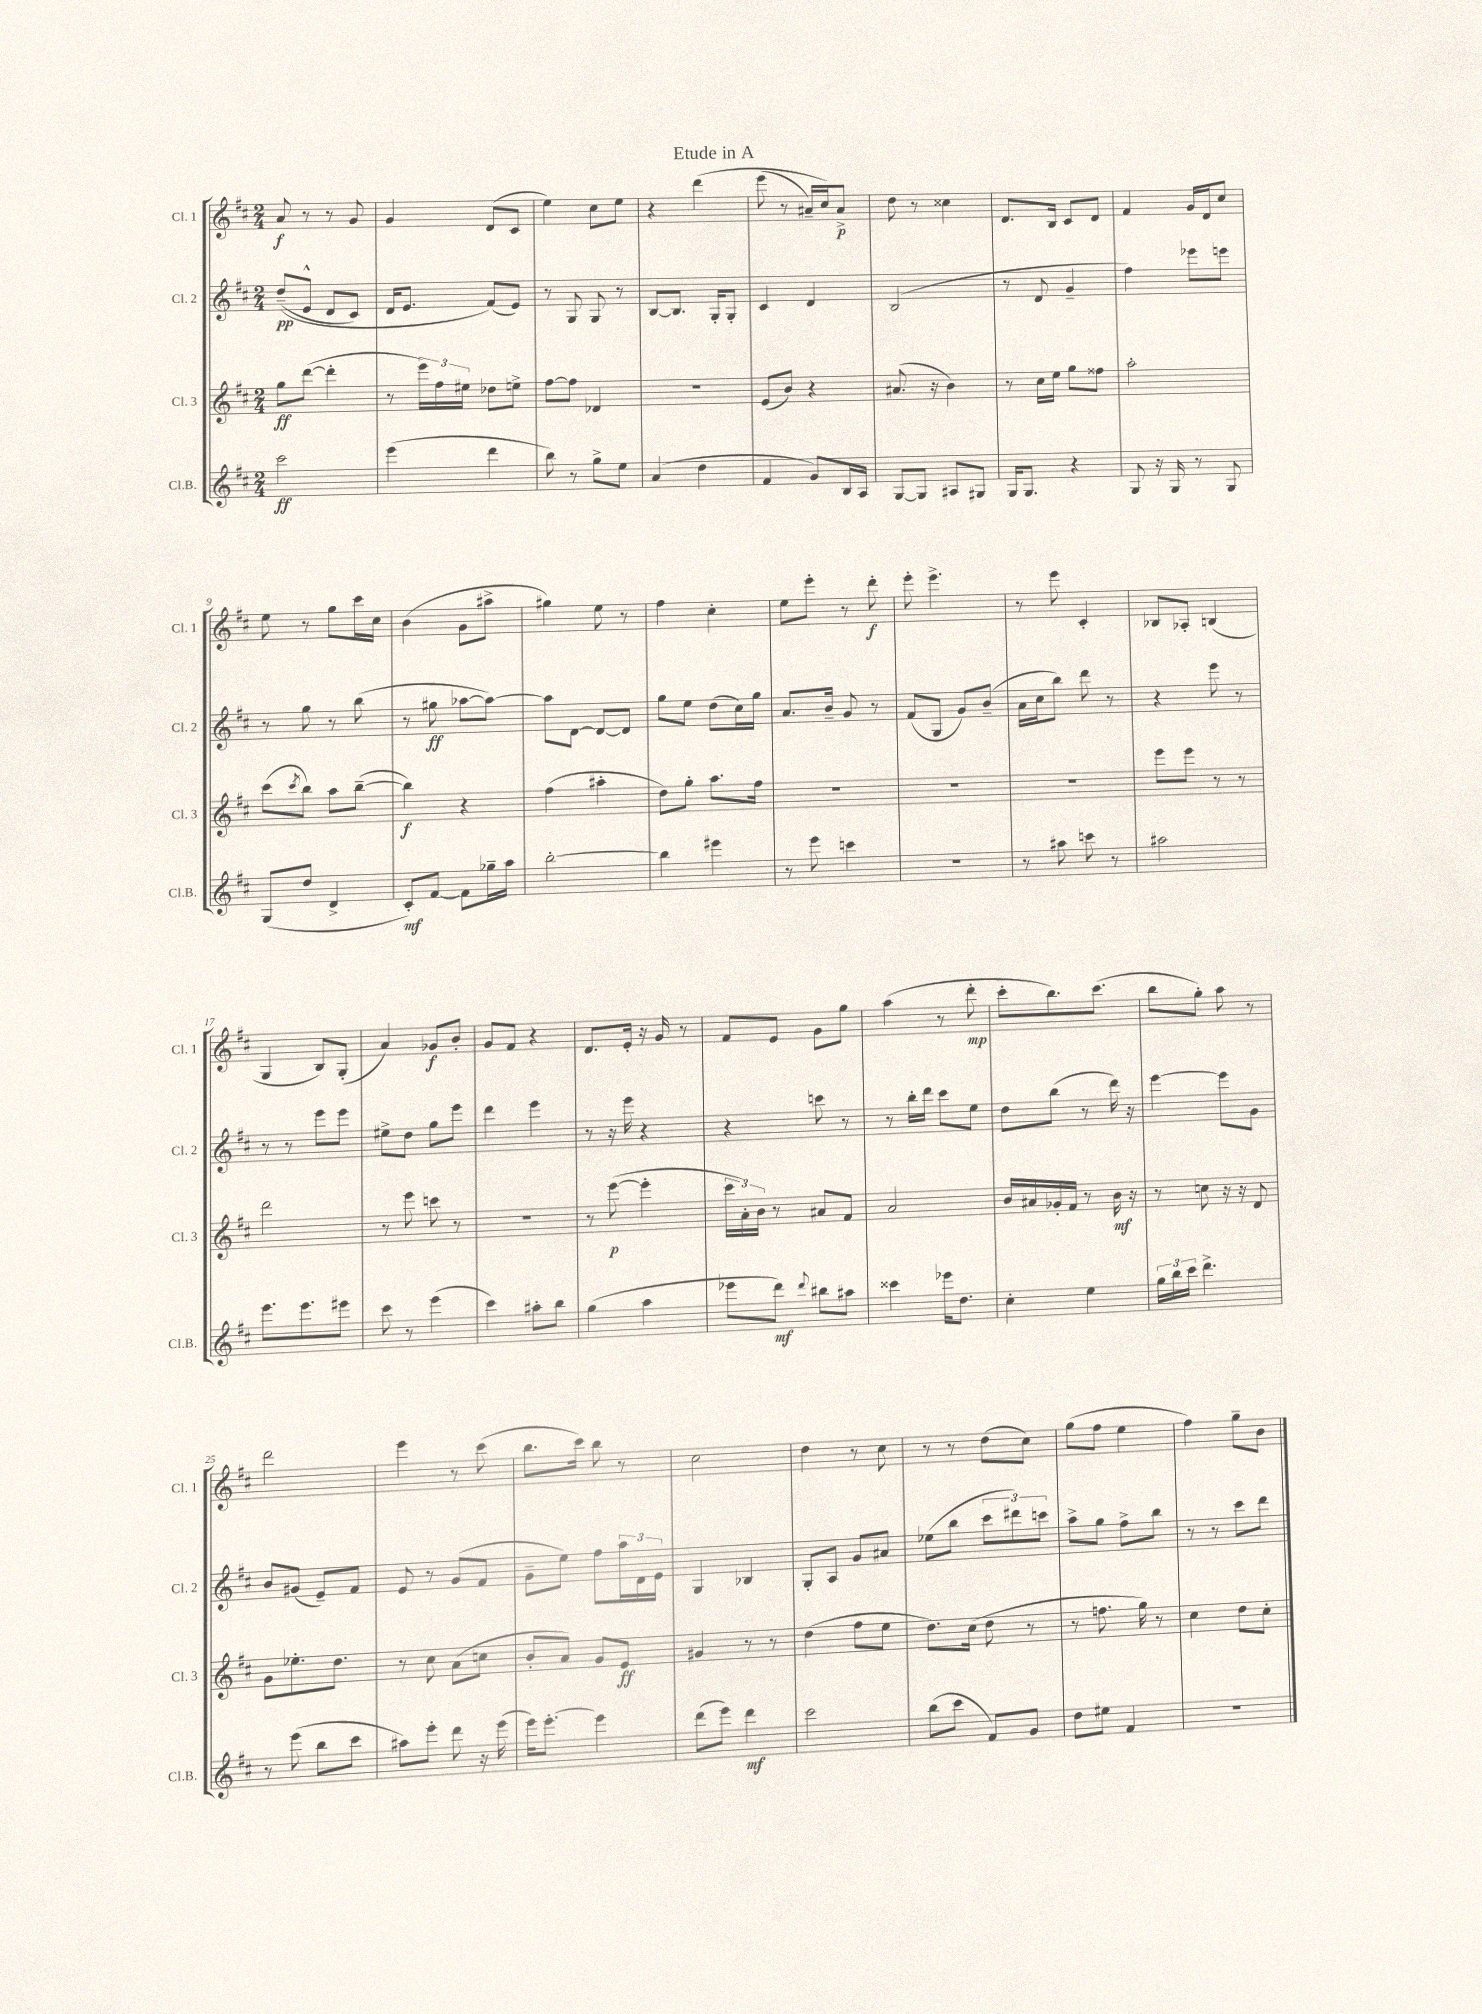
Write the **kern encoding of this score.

**kern	**dynam	**kern	**dynam	**kern	**dynam	**kern	**dynam
*part4	*part4	*part3	*part3	*part2	*part2	*part1	*part1
*staff4	*staff4	*staff3	*staff3	*staff2	*staff2	*staff1	*staff1
*I"Cl.B.	*	*I"Cl. 3	*	*I"Cl. 2	*	*I"Cl. 1	*
*I'Cl.B.	*	*I'Cl. 3	*	*I'Cl. 2	*	*I'Cl. 1	*
*clefG2	*	*clefG2	*	*clefG2	*	*clefG2	*
*k[f#c#]	*	*k[f#c#]	*	*k[f#c#]	*	*k[f#c#]	*
*M2/4	*	*M2/4	*	*M2/4	*	*M2/4	*
=1	=1	=1	=1	=1	=1	=1	=1
2ccc#\	ff	8gg\L	ff	((8dd~/L	pp	8a/	f
.	.	([8ddd\J	.	8e^^/J	.	8r	.
.	.	4ddd'\]	.	8d/L	.	8r	.
.	.	.	.	8c#/J)	.	8g/	.
=2	=2	=2	=2	=2	=2	=2	=2
(4eee\	.	8r	.	16d/KL	.	4g/	.
.	.	.	.	8.e/J	.	.	.
.	.	24eee\LL)	.	.	.	.	.
.	.	24ff#\	.	.	.	.	.
.	.	24ee#X\JJ	.	.	.	.	.
4ddd\	.	8dd-X\L	.	(8f#/L)	.	(8d/L	.
.	.	8een^\J	.	8e/J)	.	8c#/J	.
=3	=3	=3	=3	=3	=3	=3	=3
8bb\)	.	[8ff#\L	.	8r	.	4ee\)	.
8r	.	8ff#\J]	.	8G/	.	.	.
8gg^\L	.	4d-X/	.	8G/	.	8cc#\L	.
8ee\J	.	.	.	8r	.	8ee\J	.
=4	=4	=4	=4	=4	=4	=4	=4
(4a/	.	2r	.	[8B/L	.	4r	.
.	.	.	.	8.B/J]	.	.	.
4dd\	.	.	.	.	.	(4ddd\	.
.	.	.	.	16G'/KL	.	.	.
.	.	.	.	8G'/J	.	.	.
=5	=5	=5	=5	=5	=5	=5	=5
4f#/	.	(8e/L	.	4c#/	.	(8eee\	.
.	.	8b/J)	.	.	.	8r	.
8g/L)	.	4r	.	4d/	.	16a#X~/LL)	.
.	.	.	.	.	.	16cc#/J)	.
16B/L	.	.	.	.	.	8a#^/J	p
16A/JJ	.	.	.	.	.	.	.
=6	=6	=6	=6	=6	=6	=6	=6
[8G/L	.	(8.a#X/	.	(2B/	.	8dd\	.
8G/J]	.	.	.	.	.	8r	.
.	.	16r	.	.	.	.	.
8A#X/L	.	4b\)	.	.	.	4cc##X\	.
8G#X/J	.	.	.	.	.	.	.
=7	=7	=7	=7	=7	=7	=7	=7
16G/KL	.	8r	.	8r	.	8.d/L	.
8.G/J	.	.	.	.	.	.	.
.	.	16cc#\LL	.	8d/	.	.	.
.	.	16ee\JJ	.	.	.	16B/Jk	.
4r	.	8gg\L	.	4g~/	.	8c#/L	.
.	.	8ff##X\J	.	.	.	8d/J	.
=8	=8	=8	=8	=8	=8	=8	=8
8G/	.	2aa'\	.	4ff#\)	.	4f#/	.
16r	.	.	.	.	.	.	.
16G/	.	.	.	.	.	.	.
8r	.	.	.	8eee-X\L	.	16g/LL	.
.	.	.	.	.	.	16d/J	.
8G/	.	.	.	8eeen\J	.	8cc#/J	.
!!LO:LB:g=z
=9	=9	=9	=9	=9	=9	=9	=9
(8G/L	.	(8ccc#\L	.	8r	.	8ee\	.
.	.	8qccc#/	.	.	.	.	.
8dd/J	.	8bb\J)	.	8gg\	.	8r	.
4d^/	.	8aa\L	.	8r	.	8gg\L	.
.	.	([8bb~\J	.	(8bb\	.	16ccc#\L	.
.	.	.	.	.	.	16cc#\JJ	.
=10	=10	=10	=10	=10	=10	=10	=10
8c#'/L)	mf	4bb\])	f	8r	.	(4b\	.
[8f#/J	.	.	.	8gg#X\	ff	.	.
8f#\L]	.	4r	.	[8aa-X\L	.	8g\L	.
16gg-X~\L	.	.	.	8aa-\J_)	.	8aa#X^\J	.
16aa\JJ	.	.	.	.	.	.	.
=11	=11	=11	=11	=11	=11	=11	=11
[2bb'\	.	(4ff#\	.	8aa-\L]	.	4gg#X\)	.
.	.	.	.	[8d\J	.	.	.
.	.	4aa#X'\	.	8d/L_	.	8ee\	.
.	.	.	.	8d/J]	.	8r	.
=12	=12	=12	=12	=12	=12	=12	=12
4bb\]	.	8dd\L)	.	8gg\L	.	4ff#\	.
.	.	8gg'\J	.	8ee\J	.	.	.
4eee#X\	.	8.aa\L	.	(8dd\L	.	4cc#'\	.
.	.	.	.	16cc#\L)	.	.	.
.	.	16ff#\Jk	.	16gg\JJ	.	.	.
=13	=13	=13	=13	=13	=13	=13	=13
8r	.	2r	.	8.a/L	.	8ee\L	.
8eee\	.	.	.	.	.	8eee'\J	.
.	.	.	.	16b~/Jk	.	.	.
4cccn\	.	.	.	8g/	.	8r	.
.	.	.	.	8r	.	8ddd'\	f
=14	=14	=14	=14	=14	=14	=14	=14
2r	.	2r	.	(8f#/L	.	8eee'\	.
.	.	.	.	8G/J	.	4.eee^\	.
.	.	.	.	8g/L)	.	.	.
.	.	.	.	(8b~/J	.	.	.
=15	=15	=15	=15	=15	=15	=15	=15
8r	.	2r	.	16a\LL	.	8r	.
.	.	.	.	16cc#\J	.	.	.
8aa#X\	.	.	.	8bb\J)	.	8eee\	.
8cccn\	.	.	.	8ddd\	.	4c#'/	.
8r	.	.	.	8r	.	.	.
=16	=16	=16	=16	=16	=16	=16	=16
2aa#X\	.	8eee\L	.	4r	.	8B-X/L	.
.	.	8eee\J	.	.	.	8A-X'/J	.
.	.	8r	.	8eee\	.	(4Bn/	.
.	.	8r	.	8r	.	.	.
!!LO:LB:g=z
=17	=17	=17	=17	=17	=17	=17	=17
8.eee\L	.	2ddd\	.	8r	.	4G/	.
.	.	.	.	8r	.	.	.
8.eee\	.	.	.	.	.	.	.
.	.	.	.	8eee\L	.	8B/L)	.
8eee#X\J	.	.	.	8eee\J	.	(8G'/J	.
=18	=18	=18	=18	=18	=18	=18	=18
8ccc#\	.	8r	.	8ee#X^\L	.	4a/)	.
8r	.	8eee\	.	8dd\J	.	.	.
(4eee\	.	8cccn\	.	8gg\L	.	8g-X/L	f
.	.	8r	.	8eee\J	.	8b'/J	.
=19	=19	=19	=19	=19	=19	=19	=19
4ccc#\)	.	2r	.	4ddd\	.	8g/L	.
.	.	.	.	.	.	8f#/J	.
8aa#X'\L	.	.	.	4eee\	.	4r	.
8bb\J	.	.	.	.	.	.	.
=20	=20	=20	=20	=20	=20	=20	=20
(4gg\	.	8r	.	8r	.	8.d/L	.
.	.	([8eee\	p	16r	.	.	.
.	.	.	.	16eee\	.	16e'/Jk	.
4aa\	.	4eee'\]	.	4r	.	16r	.
.	.	.	.	.	.	16g/	.
.	.	.	.	.	.	8r	.
=21	=21	=21	=21	=21	=21	=21	=21
8eee-X\L	.	24ccc#\LL	.	4r	.	8f#/L	.
.	.	24a'\)	.	.	.	.	.
.	.	24b\JJ	.	.	.	.	.
8ddd\J)	mf	8r	.	.	.	8e/J	.
8qqddd/	.	.	.	.	.	.	.
8bb#X\L	.	8a#X/L	.	8cccn\	.	8g\L	.
8aa#X\J	.	8f#/J	.	8r	.	8gg\J	.
=22	=22	=22	=22	=22	=22	=22	=22
4ccc##X\	.	2a/	.	8r	.	(4aa\	.
.	.	.	.	16bb'\LL	.	.	.
.	.	.	.	16ddd\JJ	.	.	.
16eee-X\KL	.	.	.	8ccc#\L	.	8r	.
8.dd\J	.	.	.	.	.	.	.
.	.	.	.	8ee\J	.	8ddd'\	mp
=23	=23	=23	=23	=23	=23	=23	=23
4cc#'\	.	16b/LL	.	8dd\L	.	8ccc#'\L	.
.	.	16a#X/	.	.	.	.	.
.	.	16g-X'/	.	(8bb\J	.	8.bb\)	.
.	.	16f#/JJ	.	.	.	.	.
4ee\	.	8r	.	8r	.	.	.
.	.	.	.	.	.	(8.ccc#\J	.
.	.	16b\	mf	16ddd\)	.	.	.
.	.	16r	.	16r	.	.	.
=24	=24	=24	=24	=24	=24	=24	=24
24gg\LL	.	8r	.	[4eee\	.	8bb\L	.
24bb\	.	.	.	.	.	.	.
24ccc#\JJ	.	.	.	.	.	.	.
4.ddd^\	.	8ccn\	.	.	.	8gg'\J)	.
.	.	16r	.	8eee\L]	.	8aa\	.
.	.	16r	.	.	.	.	.
.	.	8d/	.	8g\J	.	8r	.
!!LO:LB:g=z
=25	=25	=25	=25	=25	=25	=25	=25
8r	.	8g\L	.	8b/L	.	2ddd\	.
(8eee\	.	8.ee-X'\	.	(8g#X/J	.	.	.
8bb\L	.	.	.	8e~/L)	.	.	.
.	.	8.dd\J	.	.	.	.	.
8ccc#\J	.	.	.	8f#/J	.	.	.
=26	=26	=26	=26	=26	=26	=26	=26
8aa#X\L)	.	8r	.	8e/	.	4eee\	.
8eee'\J	.	8cc#\	.	8r	.	.	.
8ddd\	.	(8a\L	.	(8g/L	.	8r	.
16r	.	8ccn\J	.	8f#/J	.	(8ccc#\	.
(16eee\	.	.	.	.	.	.	.
=27	=27	=27	=27	=27	=27	=27	=27
16eee\KL)	.	8b'/L	.	8g~\L	.	8.bb\L	.
[8.eee'\J	.	.	.	.	.	.	.
.	.	8a/J)	.	8ee\J)	.	.	.
.	.	.	.	.	.	16ccc#\Jk)	.
4eee\]	.	8g/L	.	8ff#\L	.	8bb\	.
.	.	8e/J	ff	24aa\L	.	8r	.
.	.	.	.	24d\	.	.	.
.	.	.	.	24e\JJ	.	.	.
=28	=28	=28	=28	=28	=28	=28	=28
(8ddd\L	.	4g#X/	.	4G/	.	2cc#\	.
8eee\J)	.	.	.	.	.	.	.
4ddd\	mf	8r	.	4B-X/	.	.	.
.	.	8r	.	.	.	.	.
=29	=29	=29	=29	=29	=29	=29	=29
2ccc#\	.	(4dd\	.	8G'/L	.	4dd\	.
.	.	.	.	8A/J	.	.	.
.	.	8ff#\L	.	8g/L	.	8r	.
.	.	8ee\J	.	8a#X/J	.	8cc#\	.
=30	=30	=30	=30	=30	=30	=30	=30
(8bb\L	.	8.dd\L)	.	(8ee-X\L	.	8r	.
8ccc#\J	.	.	.	8bb\J	.	8r	.
.	.	(16cc#\Jk	.	.	.	.	.
8f#/L)	.	8dd\	.	12ccc#\L	.	(8dd\L	.
.	.	.	.	12ddd#X\)	.	.	.
8g/J	.	8r	.	.	.	8cc#\J)	.
.	.	.	.	12cccn\J	.	.	.
=31	=31	=31	=31	=31	=31	=31	=31
8dd\L	.	8r	.	8aa^\L	.	(8gg\L	.
8ee#X\J	.	8.ffn\	.	8gg\J	.	8ff#\J	.
4f#/	.	.	.	8ff#^\L	.	4ee\	.
.	.	16gg\)	.	.	.	.	.
.	.	8r	.	8bb\J	.	.	.
=32	=32	=32	=32	=32	=32	=32	=32
2r	.	4cc#\	.	8r	.	4ff#\)	.
.	.	.	.	8r	.	.	.
.	.	8dd\L	.	8ccc#\L	.	8gg~\L	.
.	.	8cc#'\J	.	8ddd\J	.	8b\J	.
==	==	==	==	==	==	==	==
*-	*-	*-	*-	*-	*-	*-	*-
